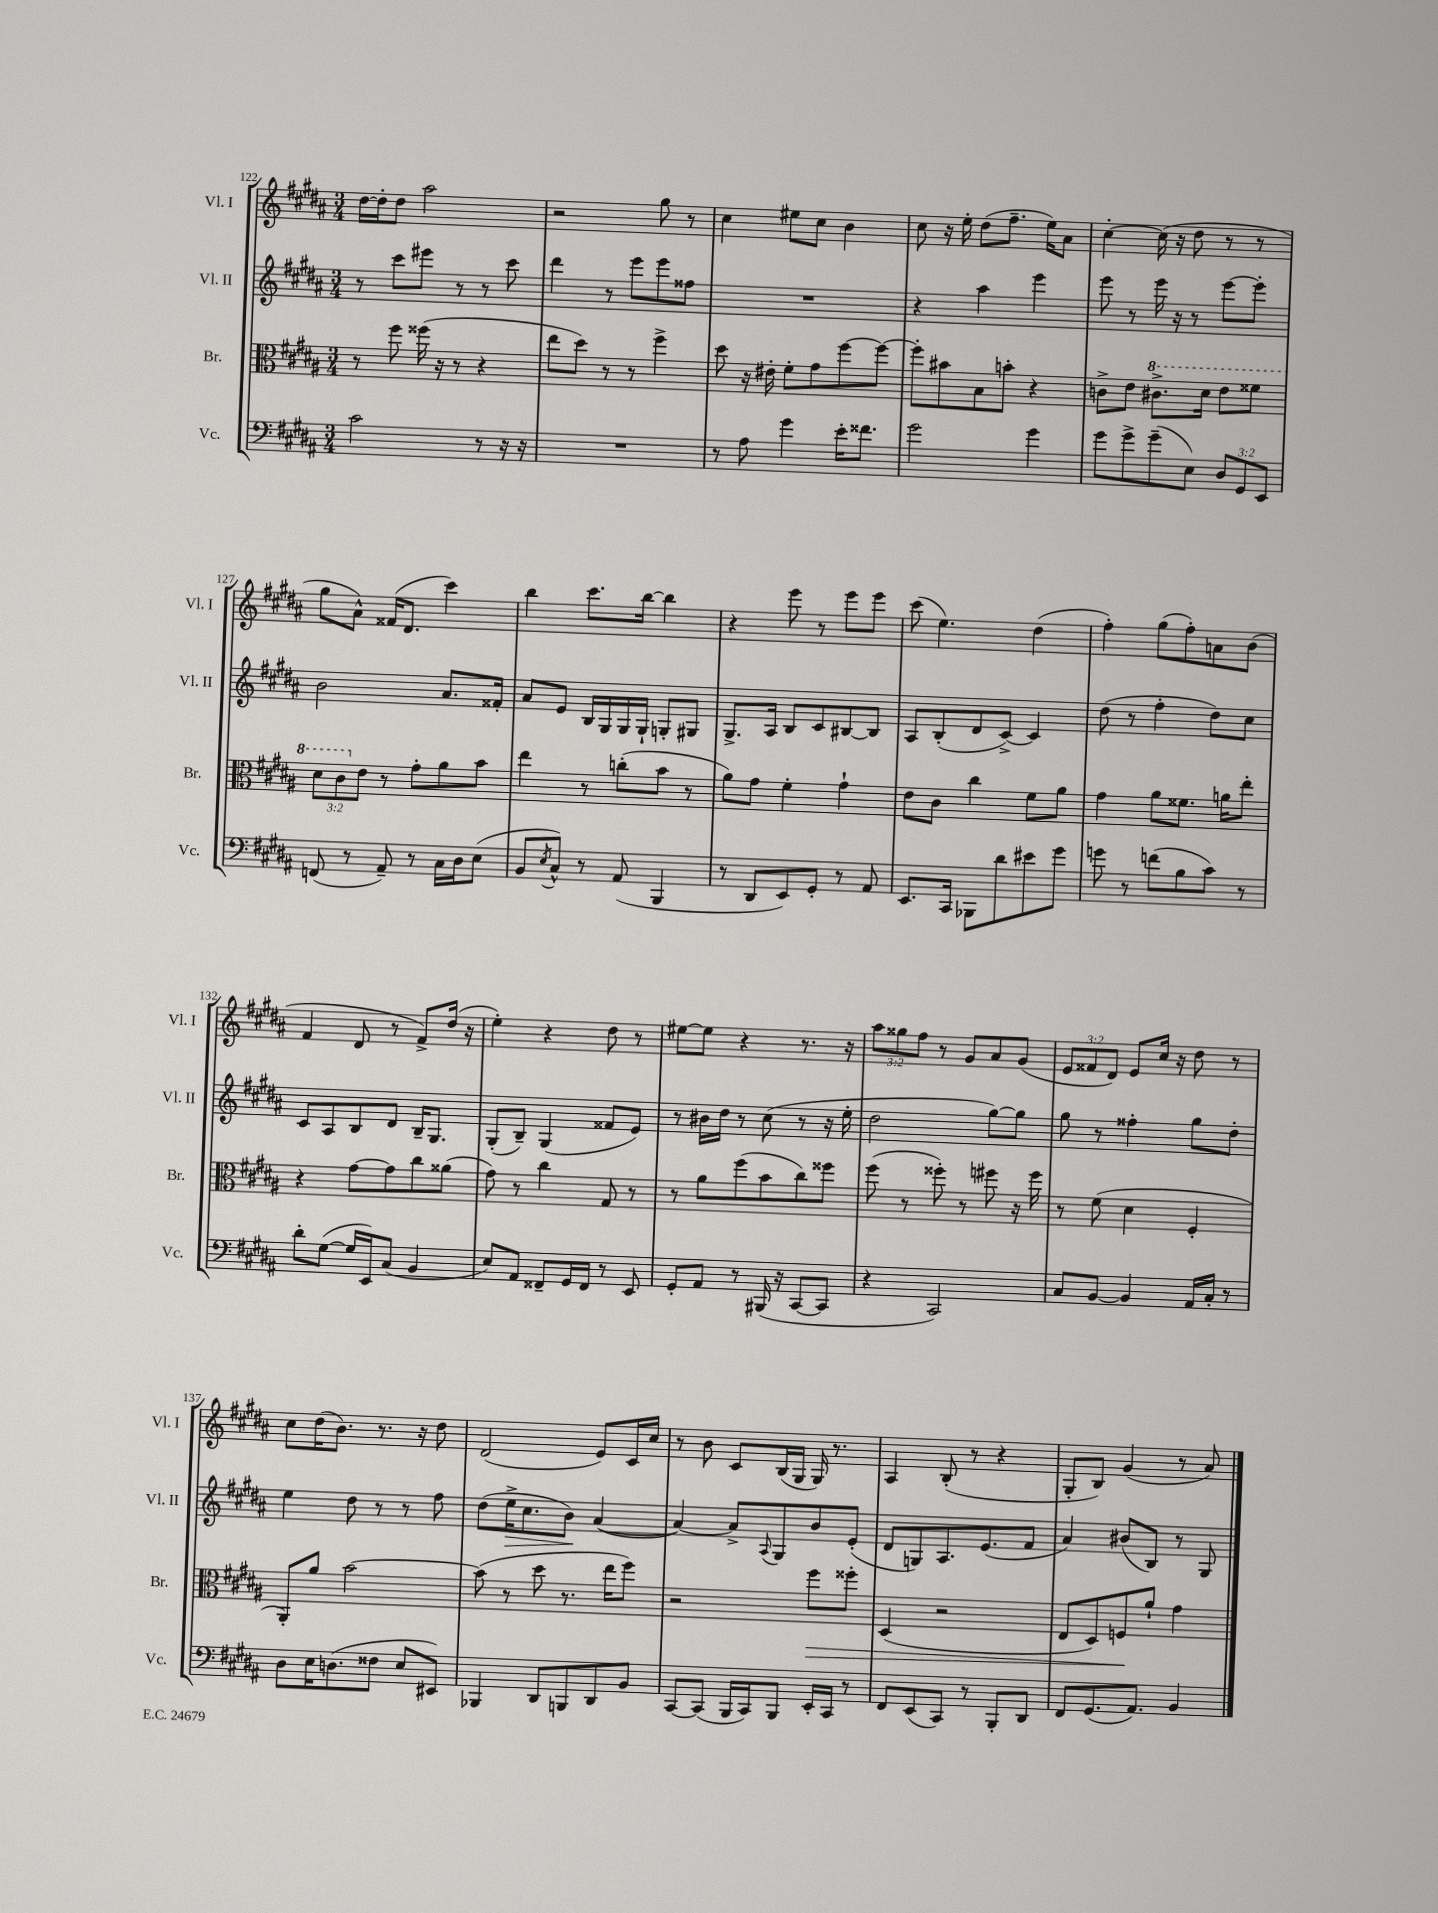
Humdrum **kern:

**kern	**kern	**kern	**kern
*staff4	*staff3	*staff2	*staff1
*clefF4	*clefC3	*clefG2	*clefG2
*k[f#c#g#d#a#]	*k[f#c#g#d#a#]	*k[f#c#g#d#a#]	*k[f#c#g#d#a#]
*M3/4	*M3/4	*M3/4	*M3/4
2c#\	8r	8r	[16dd#\LL
.	.	.	16dd#'\]J
.	8ff#\	8ccc#\L	8dd#\J
.	(16ff##\	8eee#\J	2aa#\
.	16r	.	.
.	8r	8r	.
8r	4r	8r	.
16r	.	8ccc#\	.
16r	.	.	.
=	=	=	=
2.r	8ee\L	4ddd#\	2r
.	8dd#\J)	.	.
.	8r	8r	.
.	8r	8eee\L	.
.	4ff#^\	8eee\	8gg#\
.	.	8ff##\J	8r
=	=	=	=
8r	8dd#\	2.r	4cc#\
8A#\	16r	.	.
.	16e#'\	.	.
4g#\	8f#'\L	.	8ee#\L
.	8g#\	.	8cc#\J
16e'\LK	[8ff#\	.	4b\
8.f##\J	.	.	.
.	8ff#\_J	.	.
=	=	=	=
2g#\	8ff#'\]L	4r	8cc#\
.	8b#\	.	16r
.	.	.	16ee'\
.	8B\	4aa#\	(8dd#\L
.	8b'\J	.	8.ff#~\J
4g#\	4r	4eee\	.
.	.	.	16ee\LK)
.	.	.	8a#\J
=	=	=	=
8g#\L	8c^\L	8eee\	[4cc#'\
8g#^\	8e\J	8r	.
(8g#~\	8.cc#^\L	16eee\	(16cc#\]
.	.	16r	16r
8E\J)	.	8r	8dd#\
.	16dd#\Jk	.	.
12D#/L	8ee\L	[8eee\L	8r
12GG#/	.	.	.
.	8ff##\J	8eee'\]J	8r
12EE/J	.	.	.
=	=	=	=
(8FF/	12dd#\L	2b\	8gg#\L
.	12cc#\	.	.
8r	.	.	8a#^^\J)
.	12e\J	.	.
8AA#~/)	8r	.	(16f##/LK
.	.	.	8.d#/J
8r	8g#'\L	.	.
16C#\LL	8a#\	8.a#/L	4ccc#\)
16D#\J	.	.	.
(8E\J	8b\J	.	.
.	.	16f##'/Jk	.
=	=	=	=
8BB/L	4ee\	8a#/L	4bb\
8qE/	.	.	.
8C#^^/J)	.	8e/J	.
8r	8r	16B/LL	8.ccc#\L
.	.	16G#/	.
(8AA#/	(8cc'\L	16G#/	.
.	.	16G#`/JJ	[16bb\Jk
4BBB/	8b\J	8G'/L	4bb\]
.	8r	8G#/J	.
=	=	=	=
8r	8a#\L)	8.G#^/L	4r
8DD#/L	8g#\J	.	.
.	.	16A#/Jk	.
8EE/)	4f#'\	8B/L	8eee\
8GG#'/J	.	8c#/	8r
8r	4g#`\	[8B#/	8eee\L
8AA#/	.	8B#/]J	8eee\J
=	=	=	=
8.EE/L	8e\L	8A#/L	(8ccc#\
.	8c#\J	(8B'/	4.ee\)
16CC#/Jk	.	.	.
8BBB-\L	4cc#\	8d#/	.
8d#\	.	[8c#^/J)	.
8e#\	8f#\L	4c#/]	(4dd#\
8g#\J	8a#\J	.	.
=	=	=	=
8g\	4g#\	(8dd#\	4ff#'\)
8r	.	8r	.
(8f\L	8a#\L	4ff#'\	(8gg#\L
8B\	8.f##\J	.	8ff#'\)
8c#\J)	.	8dd#\L)	8a\
.	16a\LK	.	.
8r	8ee'\J	8cc#\J	(8b\J
=	=	=	=
8d#'\L	4r	8c#/L	4f#/
([8G#\J	.	8A#/	.
16G#/]LL	[8g#\L	8B/	8d#/
16EE/J)	.	.	.
(8C#/J	8g#\]	8d#/J	8r
4BB/	8cc#\	16B~/LK	8f#^/L)
.	.	8.G#/J	.
.	(8a##\J	.	(16dd#/Jk
.	.	.	16r
=	=	=	=
8E/L)	8g#\)	(8G#'/L	4ee'\)
8AA#/J	8r	8B~/J)	.
8FF##~/L	4cc#\	(4G#/	4r
16GG#/L	.	.	.
16FF##/JJ	.	.	.
8r	8G#/	8f##/L	8dd#\
8EE/	8r	8e/J)	8r
=	=	=	=
8GG#'/L	8r	8r	[8ee#\L
8AA#/J	8a#\L	16b#\LL	8ee#\]J
.	.	16dd#\JJ	.
8r	(8ff#\	8r	4r
(16BBB#/	8b\	(8cc#\	.
16r	.	.	.
[8CC#/L	8cc#\)	8r	8.r
8CC#/]J	8ff##\J	16r	.
.	.	16ee'\	16r
=	=	=	=
4r	(8ff#\	2dd#\	12aa#\L
.	.	.	12gg##\
.	8r	.	.
.	.	.	12ff#\J
2CC#/)	8ff##'\)	.	8r
.	8r	.	8g#/L
.	8ff#\	[8gg#\L)	8a#/
.	16r	8gg#\]J	(8g#/J
.	16ff#\	.	.
=	=	=	=
8C#/L	8r	8gg#\	12e/L
.	.	.	12f##/
[8BB/J	(8f#\	8r	.
.	.	.	12d#/J)
4BB/]	4d#\	4ff##'\	8e/L
.	.	.	16cc#/Jk
.	.	.	16r
16AA#/LL	4F#'/	8gg#\L	8dd#\
16C#'/JJ	.	.	.
8r	.	8dd#'\J	8r
=	=	=	=
8D#\L	8AA#'/L)	4ee\	8cc#\L
16E\K	8a#/J	.	(16dd#\K
(8.D\	.	.	8.b\J)
.	[2b\	8dd#\	.
8F##\J	.	8r	8.r
8E/L	.	8r	.
.	.	.	16r
8EE#/J)	.	8ff#\	8dd#\
=	=	=	=
4BBB-/	(8b\]	(8dd#\L	(2d#/
.	8r	16ee^\K	.
.	.	8.cc#\	.
8DD#/L	8dd#\	.	.
8BBB/	8.r	8b\J)	.
8DD#/	.	([4a#/	8e/L)
.	16ee\LK	.	.
8BB/J	8ff#\J)	.	16c#/L
.	.	.	16cc#/JJ
=	=	=	=
[8CC#/L	2r	4a#/_)	8r
(8CC#/]J	.	.	8b\
16BBB/LL	.	8a#^/]L	8c#/L
16CC#/J)	.	.	.
.	.	8qqA#/	.
8BBB/J	.	8G#/	(16B/L
.	.	.	16G#/JJ
16EE'/LL	8ff#\L	8b/	16G#/)
16CC#/JJ	.	.	8.r
8r	8ff##'\J	(8e'/J	.
=	=	=	=
8FF#/L	(4D#/	8d#/L	4A#/
(8EE/	.	8G/)	.
8CC#/J)	2r	8.A#/	(8B'/
8r	.	.	8r
.	.	(8.e/	.
8BBB'/L	.	.	4r
8DD#/J	.	8f#/J	.
=	=	=	=
8FF#/L	8E/L	4a#/)	8G#'/L
(8.GG#/	8D#/)	.	8B/J)
.	8F/	(8b#/L	(4g#/
8.AA#/J)	.	.	.
.	8a#`/J	8B/J)	.
4BB/	4g#\	8r	8r
.	.	8G#/	8a#/)
==	==	==	==
*-	*-	*-	*-
